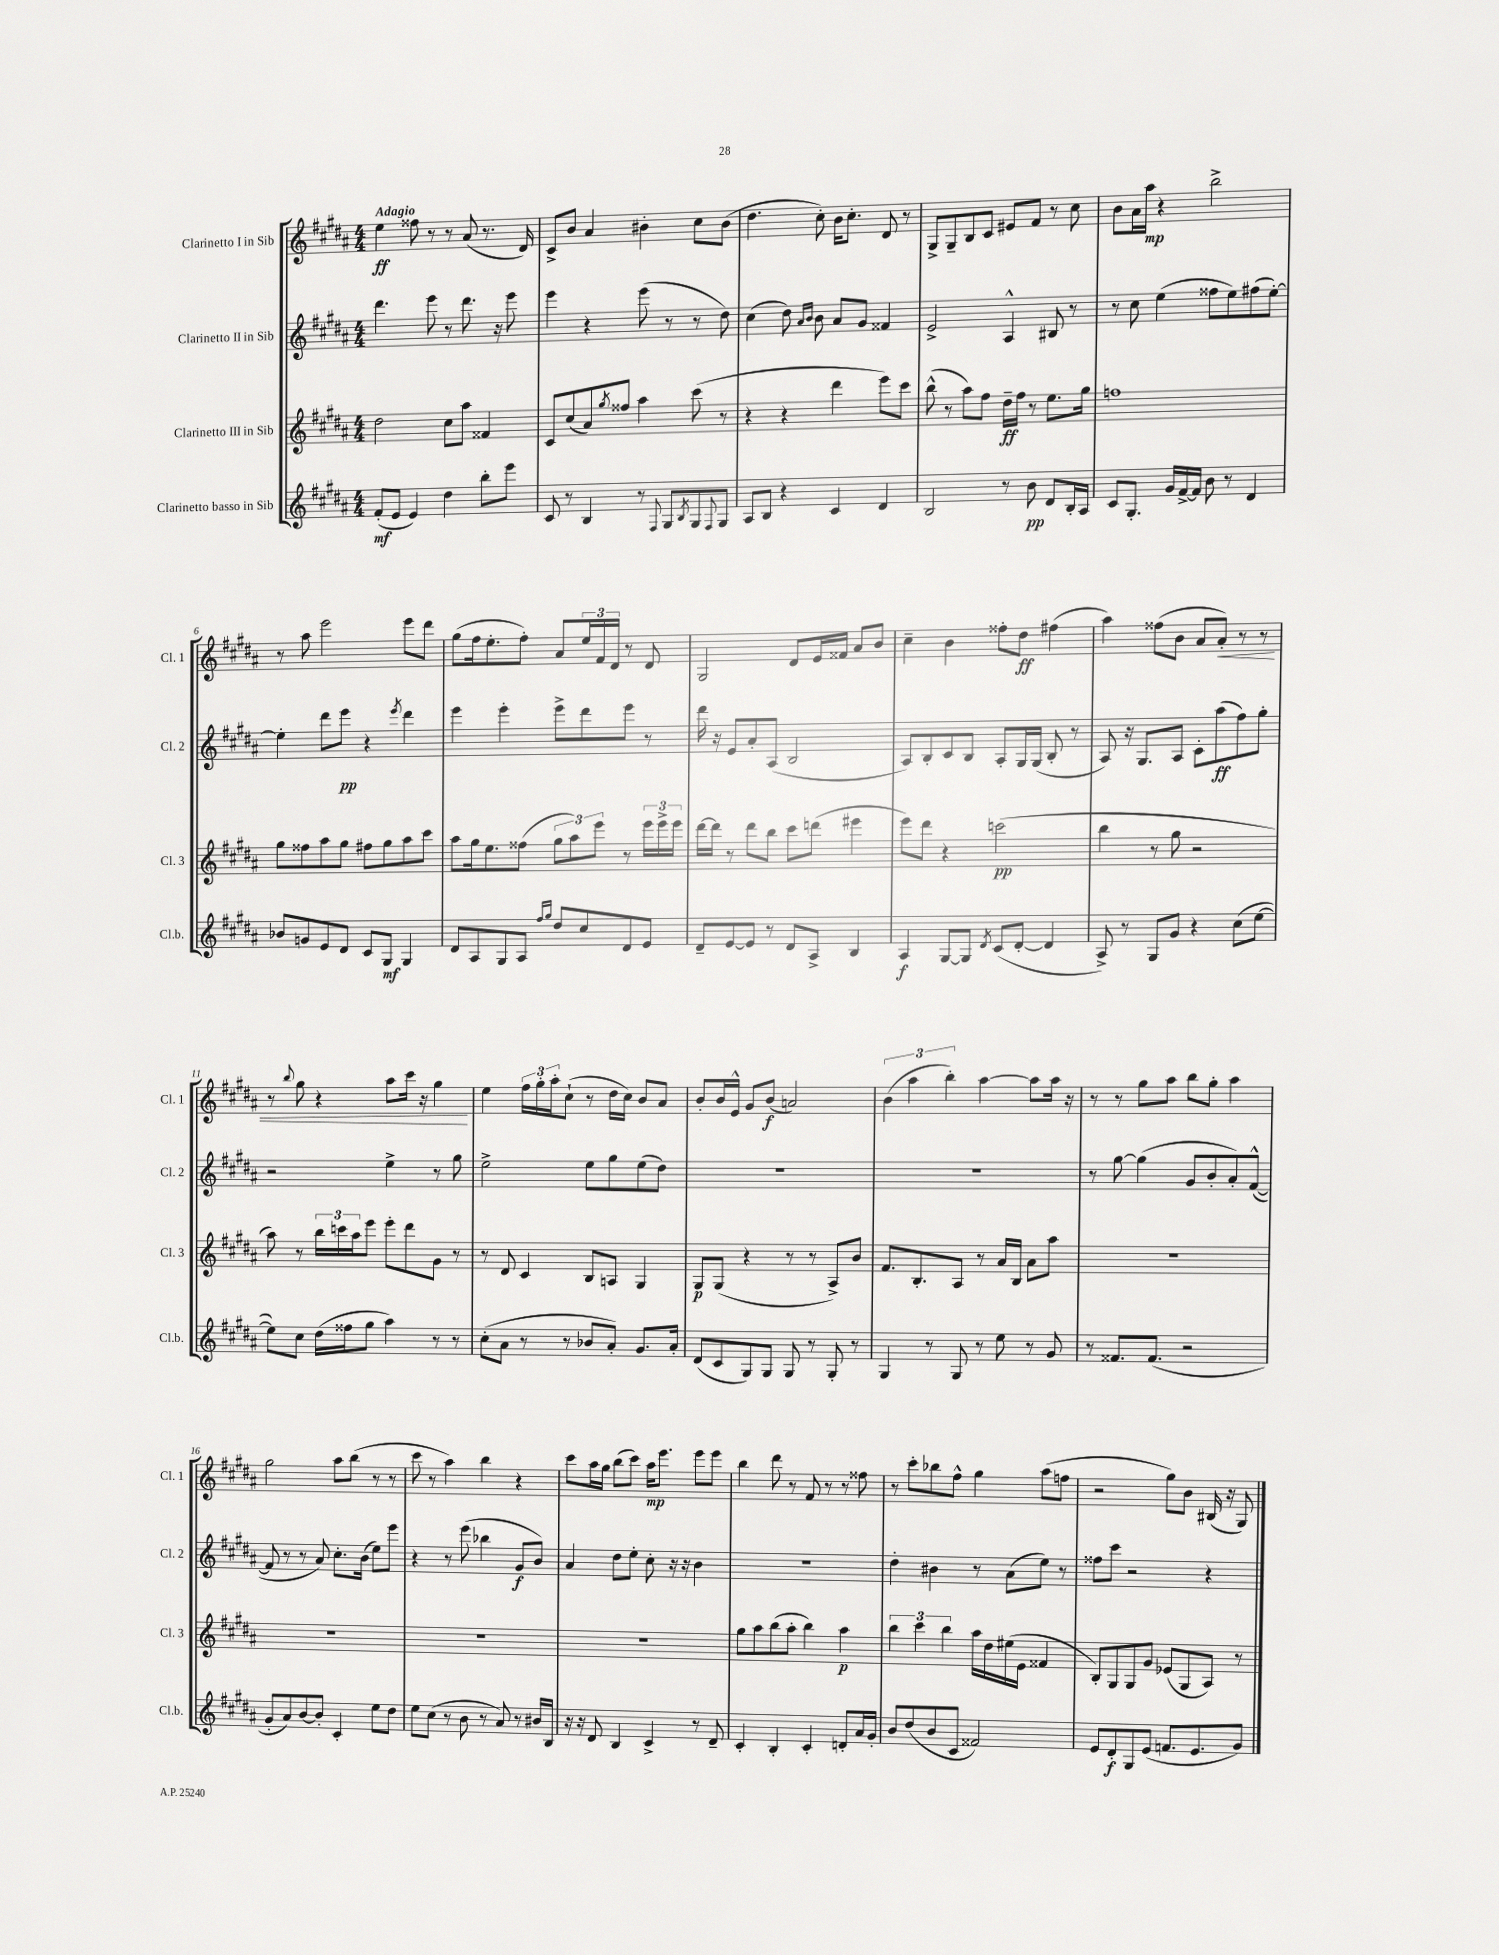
<<
\new StaffGroup <<
\new Staff = "s0" \with { instrumentName = "Clarinetto I in Sib" shortInstrumentName = "Cl. 1" } {
    \clef treble \key b \major \numericTimeSignature \time 4/4 \tempo "Adagio"
    e''4\ff fisis''8 r8 r8 ais'8( r8. dis'16) |
    cis'8-> b'8 ais'4 bis'4-. cis''8 bis'8( |
    dis''4. cis''8-.) b'16 cis''8.-. dis'8 r8 |
    gis8-> gis8-- b8 cis'8 eis'8 fis'8 r8 cis''8 |
    b'8 ais'16 ais''16\mp r4 b''2-> |
    r8 ais''8 e'''2 e'''8 dis'''8 |
    gis''8( fis''16 e''8.-. fis''8-.) ais'8 \tuplet 3/2 { e''16 fis'16 dis'16 } r8 dis'8 |
    gis2 dis'8 e'16 fisis'16 ais'8 b'8 |
    cis''4-- b'4 fisis''8-. dis''8\ff fis''4( |
    ais''4) fisis''8( b'8 ais'8 ais'8-.\<) r8 r8 |
    r8 \appoggiatura { b''8 } gis''8 r4 ais''8 cis'''16 r16 gis''4\! |
    e''4 \tuplet 3/2 { fis''16 gis''16-. ais''16-. } cis''8-!( r8 dis''16 cis''16) b'8 ais'8 |
    b'8-. b'16 e'16-^ gis'8 b'8\f( a'2) |
    \tuplet 3/2 { b'4( ais''4 b''4-.) } ais''4~ ais''8 ais''16 r16 |
    r8 r8 gis''8 ais''8 b''8 gis''8-. ais''4 |
    gis''2 ais''8 b''8( r8 r8 |
    cis'''8 r8 ais''4) b''4 r4 |
    cis'''8 ais''16 gis''16 b''8( cis'''8) ais''16\mp e'''8. e'''8 e'''8 |
    b''4 dis'''8 r8 fis'8 r8 r8 fisis''8 |
    r8 cis'''8-. bes''8 fis''8-^ gis''4 ais''8( f''8 |
    r2 gis''8) b'8 bis16( r16 gis8) \bar "|." |
}
\new Staff = "s1" \with { instrumentName = "Clarinetto II in Sib" shortInstrumentName = "Cl. 2" } {
    \clef treble \key b \major \numericTimeSignature \time 4/4
    dis'''4. e'''8 r8 dis'''8. r16 e'''8 |
    e'''4 r4 e'''8( r8 r8 dis''8) |
    cis''4( dis''8) \grace { ais'16 b'16 } b'8 ais'8 gis'8 fisis'4 |
    e'2-> ais4-^ bis8 r8 |
    r8 cis''8 e''4( fisis''8 e''8) fis''8( e''8~-.) |
    e''4-. dis'''8 e'''8\pp r4 \acciaccatura { e'''8 } dis'''4 |
    e'''4 e'''4-. e'''8-> dis'''8 e'''8 r8 |
    dis'''16 r16 e'8 ais'8-. ais8( b2 |
    ais8) b8-. cis'8 b8 ais8-. gis16 gis16( b8-. r8 |
    ais8) r16 gis8. ais8 cis'8-. ais''8\ff( fis''8) gis''8-. |
    r2 e''4-> r8 gis''8 |
    e''2-> e''8 gis''8 e''8( dis''8) |
    R1 |
    R1 |
    r8 gis''8~ gis''4( gis'8 b'8-. ais'8-.) fis'8~-^( |
    fis'8 r8 r8 ais'8) cis''8.-. b'16( e''8) e'''8 |
    r4 r8 e'''8( bes''4 gis'8\f b'8) |
    ais'4 dis''8 e''8-. cis''8-. r16 r16 b'4 |
    R1 |
    dis''4-. bis'4 r8 ais'8( e''8) r8 |
    fisis''8 cis'''8 r2 r4 \bar "|." |
}
\new Staff = "s2" \with { instrumentName = "Clarinetto III in Sib" shortInstrumentName = "Cl. 3" } {
    \clef treble \key b \major \numericTimeSignature \time 4/4
    dis''2 cis''8 ais''8 fisis'4 |
    cis'8 cis''8( ais'8) \acciaccatura { gis''8 } fisis''8 ais''4 cis'''8( r8 |
    r4 r4 dis'''4 e'''8) cis'''8 |
    b''8-^( r8 ais''8) fis''8 dis''16--\ff fis''16 r8 e''8. gis''16 |
    f''1 |
    gis''8 fisis''8 ais''8 gis''8 fis''8 gis''8 ais''8 cis'''8 |
    ais''8 gis''16 e''8. fisis''8( \tuplet 3/2 { gis''8 ais''8) e'''8 } r8 \tuplet 3/2 { e'''16 e'''16-> e'''16 } |
    dis'''16~ dis'''16 r8 dis'''8 b''8 cis'''8 d'''8( eis'''4 |
    e'''8) dis'''8 r4 c'''2\pp( |
    b''4 r8 gis''8 r2 |
    ais''8) r8 \tuplet 3/2 { b''16 c'''16 ais''16 } e'''8 e'''8-. dis'''8 gis'8 r8 |
    r8 dis'8 cis'4 b8 a8 gis4 |
    gis8\p gis8( r4 r8 r8 ais8->) b'8 |
    fis'8. b8.-. ais8 r8 ais'16 b16 ais'8 ais''8 |
    R1 |
    R1 |
    R1 |
    R1 |
    gis''8 ais''8 b''8( ais''8-. b''4) ais''4\p |
    \tuplet 3/2 { b''4 cis'''4 b''4 } ais''16 dis''16 eis''16( e'16 fisis'4 |
    b8-.) gis8 gis8 gis'8 ees'8( gis8 ais8) r8 \bar "|." |
}
\new Staff = "s3" \with { instrumentName = "Clarinetto basso in Sib" shortInstrumentName = "Cl.b." } {
    \clef treble \key b \major \numericTimeSignature \time 4/4
    fis'8-.\mf( e'8 e'4) dis''4 b''8-. e'''8 |
    cis'8 r8 b4 r8 \appoggiatura { fis8 } gis8 \acciaccatura { b8 } gis8 \appoggiatura { fis8 } gis8 |
    ais8 b8 r4 cis'4 dis'4 |
    b2 r8 b'8\pp dis'8 b16-. ais16 |
    cis'8 gis8.-. gis'16 fis'16~-> fis'16 b'8 r8 dis'4 |
    bes'8 g'8 e'8 dis'8 cis'8 gis8\mf gis4 |
    dis'8 ais8 gis8 ais8 \grace { fis''16 gis''16 } dis''8 cis''8 dis'8 e'8 |
    dis'8-- e'8~ e'8 r8 dis'8 ais8-> b4 |
    ais4\f gis8~ gis8 \acciaccatura { dis'8 } cis'8( dis'8~-. dis'4 |
    ais8->) r8 gis8 gis'8 r4 cis''8( e''8~ |
    e''8) cis''8 dis''16( fisis''16 gis''8 ais''4) r8 r8 |
    cis''8-.( ais'8 r8 r8 bes'8 ais'8-.) gis'8. ais'16-. |
    dis'8( cis'8 gis8) gis8 gis8 r8 gis8-. r8 |
    gis4 r8 gis8 r8 e''8 r8 gis'8 |
    r8 fisis'8. fisis'8.( r2 |
    gis'8-. ais'8) b'8~ b'8-. cis'4-. e''8 dis''8 |
    e''8 cis''8( r8 b'8 r8 ais'8) r8 bis'16 b16 |
    r16 r16 dis'8 b4 cis'4-> r8 dis'8-- |
    cis'4-. b4-. cis'4-. d'8-. ais'16 gis'16-. |
    b'8 dis''8( b'8 cis'8 fisis'2) |
    e'8 dis'8-.\f gis8 e'8( f'8. e'8. gis'8) \bar "|." |
}
>>
>>
